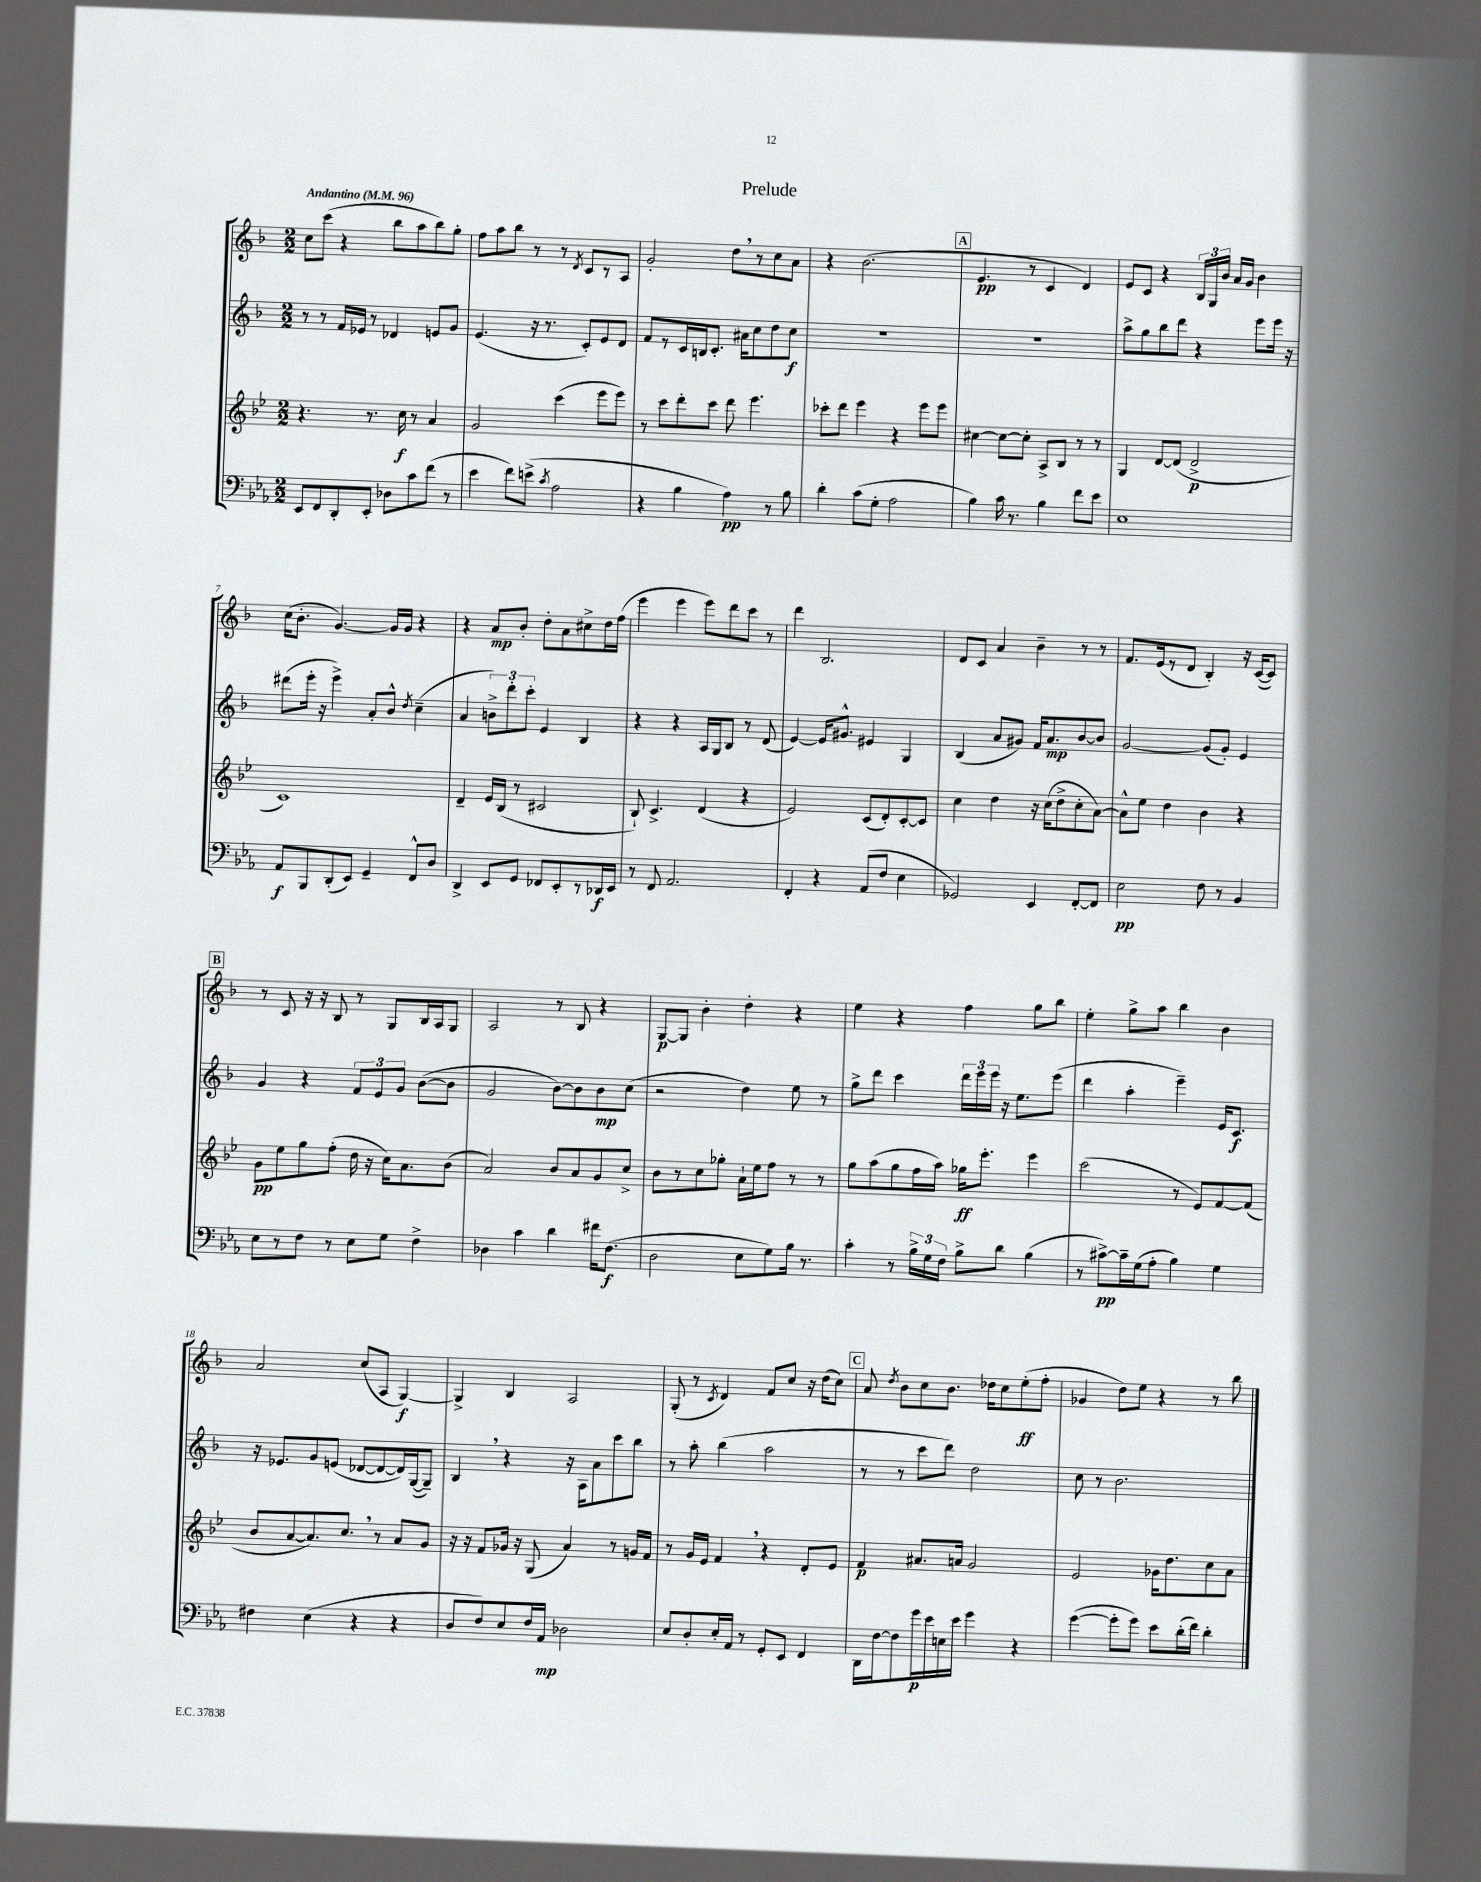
\header { title = "Prelude" }
<<
\new StaffGroup <<
\new Staff = "s0" {
    \clef treble \key f \major \numericTimeSignature \time 2/2 \tempo "Andantino" 4 = 96
    \autoBeamOff c''8[ c'''8]( r4 bes''8[ a''8 bes''8) g''8]-. |
    f''8[ a''8 bes''8] r8 r8 \acciaccatura { d'8 } c'8[ r8 a8] |
    g'2-. d''8[ \breathe r8 c''8 a'8] |
    r4 bes'2.( |
    \mark \markup { \box "A" } e'4.\pp r8 c'4 d'4) |
    e'8[ c'8] r4 \tuplet 3/2 { bes16[ g16 bes'16] } a'16[ g'16] bes'4 |
    c''16[( bes'8.]-. g'4.~) g'16[ g'16] r4 |
    r4 a'8[\mp bes'8]-. d''8[-. a'8 cis''8-> d''16 f''16]( |
    e'''4 e'''4 e'''8[) d'''8 c'''8] r8 |
    d'''4 bes2. |
    d'8[ c'8] a'4 bes'4-- r8 r8 |
    f'8.[ e'16( r8 d'8] bes4-.) r16 c'16[~( c'8]) |
    \mark \markup { \box "B" } r8 c'8 r16 r16 bes8 r8 g8[ bes16 a16 g8] |
    a2 r8 bes8 r4 |
    g8[~\p g8] bes'4-. d''4-. r4 |
    e''4 r4 f''4 g''8[ bes''8] |
    e''4-. g''8[-> a''8] bes''4 bes'4 |
    a'2 c''8[( a8] g4~\f) |
    g4-> bes4 a2 |
    g8-.( r8 \acciaccatura { c'8 } d'4) f'8[ c''8] r16 d''16[( c''8]) |
    \mark \markup { \box "C" } a'8 \acciaccatura { d''8 } bes'8[ c''8 bes'8.] des''16[ c''8 e''8-.\ff( f''8]-. |
    ges'4 d''8[) e''8] r4 r8 bes''8 \bar "|." |
}
\new Staff = "s1" {
    \clef treble \key f \major \numericTimeSignature \time 2/2
    \autoBeamOff r8 r8 f'16[ ees'16] r8 des'4 e'8[ g'8] |
    e'4.( r16 r8. c'8[-.) e'8 d'8] |
    f'8[ r8 c'16 b16 c'8.]-. ais'16[ c''8 d''8 c''8]\f |
    R1 |
    \mark \markup { \box "A" } R1 |
    a''8[-> g''8 bes''8 d'''8] r4 e'''8[ e'''16] r16 |
    dis'''8[( e'''16]-. r16 e'''4->) a'8[-. bes'8]-^ \acciaccatura { d''8 } c''4--( |
    a'4 \tuplet 3/2 { b'8[->) d'''8-. c'''8]-. } e'4 bes4 |
    r4 r4 a16[ g16 bes8] r8 d'8( |
    e'4~) e'16[ gis'8.]-^ eis'4 g4 |
    bes4( a'8[ gis'8]) f'16[ a'8.\mp bes'8~ bes'8] |
    g'2~ g'8[( g'8]-.) e'4 |
    \mark \markup { \box "B" } g'4 r4 \tuplet 3/2 { f'8[ e'8 g'8] } bes'8[~( bes'8] |
    g'2 bes'8[~) bes'8 bes'8\mp c''8]( |
    r2 d''4) e''8 r8 |
    g''8[-> d'''8] c'''4 \tuplet 3/2 { d'''16[ e'''16 e'''16] } r16 e''8.[ e'''8]( |
    d'''4 a''4-. e'''4--) e'16[ c'8.]\f |
    r16 ees'8.[ g'8 e'8]( des'8[~ des'8~ des'16) g16~( g8]--) |
    bes4 \breathe r4 r16 a16[ a'8 c'''8 bes''8] |
    r8 a''8-. bes''4( a''2 |
    \mark \markup { \box "C" } r8 r8 c'''8[ d'''8]) d''2 |
    c''8 r8 bes'2. \bar "|." |
}
\new Staff = "s2" {
    \clef treble \key bes \major \numericTimeSignature \time 2/2
    \autoBeamOff r4. r8. c''16\f r8 a'4 |
    g'2 c'''4( ees'''8[ ees'''8]) |
    r8 c'''8[ d'''8-. c'''8] d'''8 ees'''4. |
    ces'''8[-. d'''8] ees'''4 r4 ees'''8[ ees'''8] |
    \mark \markup { \box "A" } cis''4~ cis''8[~ cis''8]-. a8[-> bes8] r8 r8 |
    g4 d'8[~ d'8]( d'2->\p |
    c'1) |
    d'4-- ees'16[ bes16]( r8 cis'2 |
    bes8-!) c'4.-> d'4( r4 |
    ees'2) c'8[( d'8-.) c'8~-. c'8] |
    c''4 d''4 r16 c''16[( d''8-> c''8-. a'8]~) |
    a'8[-^ ees''8] d''4 bes'4 r4 |
    \mark \markup { \box "B" } g'8[\pp ees''8 g''8 f''8]-.( d''16 r16 c''16[) a'8. bes'8]( |
    a'2) bes'8[ a'8 g'8 c''8]-> |
    bes'8[ r8 c''8 ges''8]-. a'16[-! ees''16 f''8] r8 r8 |
    g''8[ a''8( g''8 f''16 a''16]) ges''16[\ff ees'''8.]-. ees'''4 |
    c'''2( r8 ees'8[) f'8~ f'8]( |
    bes'8[ a'8~ a'8.) c''8.] \breathe r8 a'8[ g'8] |
    r16 r16 f'8[ ges'16] r16 g8( a'4) r8 g'16[ f'16] |
    r8 g'16[ ees'16] f'4 \breathe r4 d'8[-. ees'8] |
    \mark \markup { \box "C" } f'4\p ais'8.[ a'16] g'2 |
    ees'2 ges'16[ d''8. c''8 a'8] \bar "|." |
}
\new Staff = "s3" {
    \clef bass \key ees \major \numericTimeSignature \time 2/2
    \autoBeamOff ees,8[ f,8 d,8-. ees,8]-. des8[ c'8 f'8]( r8 |
    ees'4 f'8[) e'8]->( \acciaccatura { c'8 } aes2 |
    r4 bes4 aes4\pp) r8 bes8 |
    d'4-. c'8[( g8]-. aes2 |
    \mark \markup { \box "A" } bes4) c'16 r8. bes4 f'8[ ees'8] |
    ees1 |
    aes,8[\f bes,,8 d,8-.( ees,8]) g,4-- f,8[-^ d8] |
    d,4-> ees,8[ g,8] fes,8[ ees,8-. r8 des,16\f ees,16] |
    r8 f,8 aes,2. |
    f,4-. r4 aes,8[( f8] ees4 |
    ges,2) ees,4 f,8[~-. f,8] |
    ees2\pp f8 r8 bes,4 |
    \mark \markup { \box "B" } ees8[ r8 f8] r8 ees8[ g8] f4-> |
    des4 c'4 d'4 fis'16[ f8.]\f( |
    d2 ees8[ g8) bes16] r8. |
    c'4-. r8 \tuplet 3/2 { bes16[-> g16 f16] } bes8[-> d'8] bes4( |
    r8 cis'8[~->\pp) cis'16-- g16( aes8]-. bes4) g4 |
    fis4 ees4( r4 r4 |
    d8[ f8) ees8 f16 aes,16]\mp des2 |
    ees8[ d8-. ees16-. aes,16] r8 g,8[-. ees,8] f,4 |
    \mark \markup { \box "C" } d,16[ f16~ f8 g'16\p ees'16 e16 ees'16] g'4 r4 |
    g'4~( g'8[-. g'8]) ees'8[ d'16-.( f'16]) d'4-. \bar "|." |
}
>>
>>
